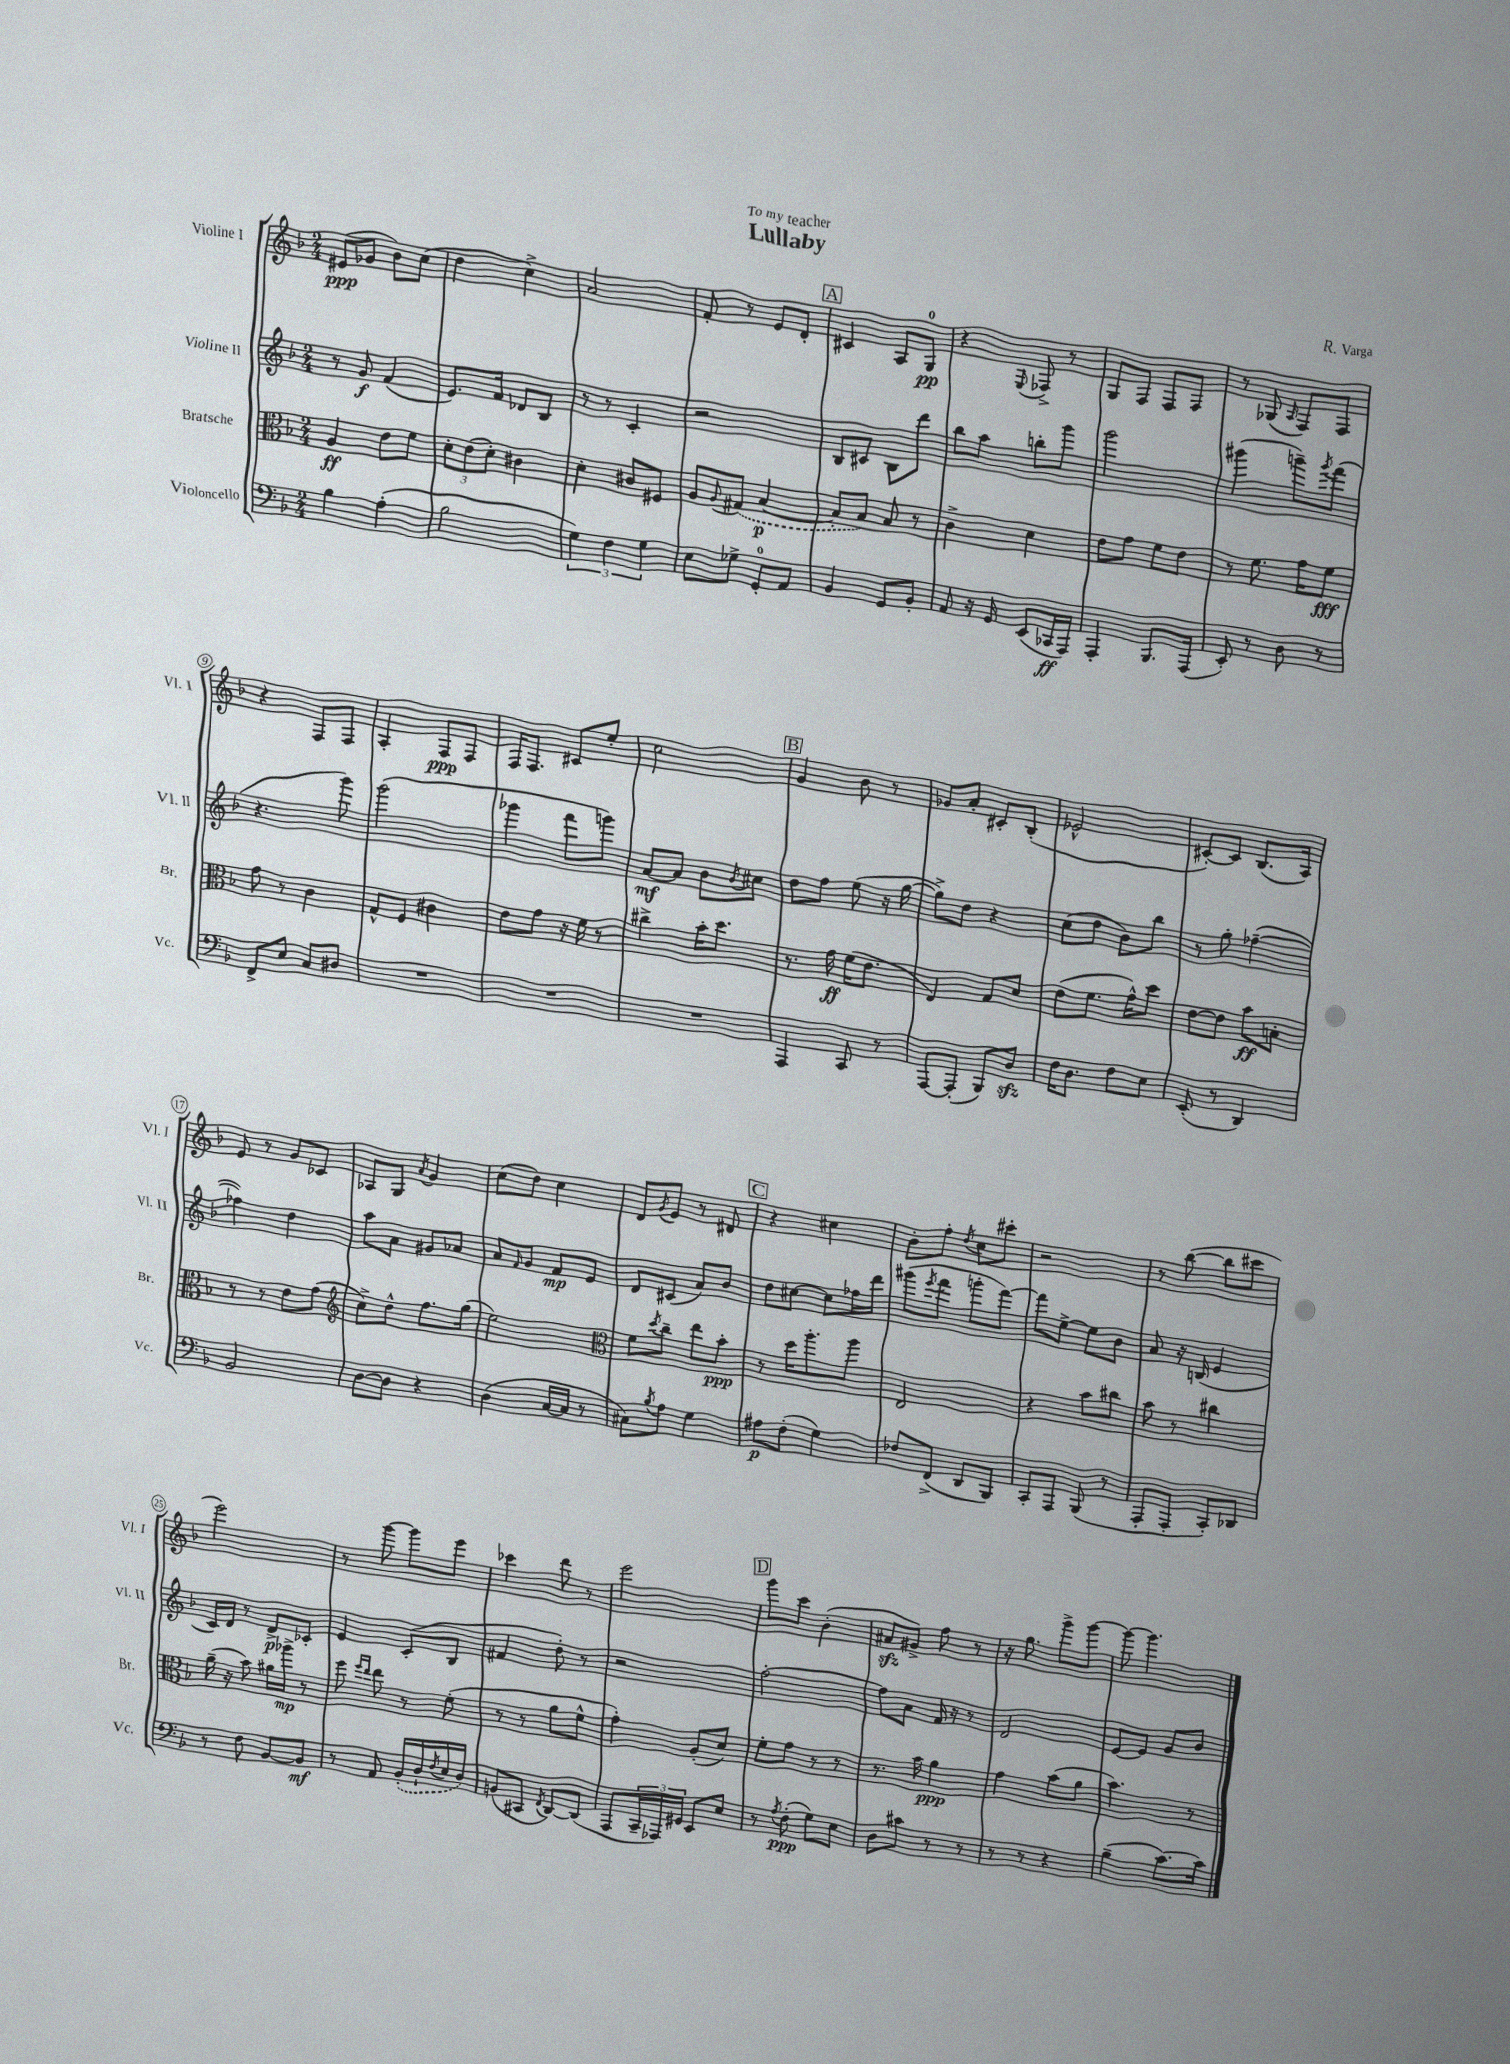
\header { title = "Lullaby" composer = "R. Varga" dedication = "To my teacher" }
<<
\new StaffGroup <<
\new Staff = "s0" \with { instrumentName = "Violine I" shortInstrumentName = "Vl. I" } {
    \clef treble \key f \major \numericTimeSignature \time 2/4
    eis'8\ppp( ges'8 bes'8) c''8( |
    d''4 c''4->) |
    a'2 |
    f'8-. r8 e'8 d'8-. |
    \mark \markup { \box "A" } cis'4 a8 g8-0\pp |
    r4 \appoggiatura { e8 } fes8-> r8 |
    g8 f8 f8 f8 |
    r8 ges8( \grace { a16 } f8) f8 |
    r4 f8 f8 |
    a4-. f8\ppp f8 |
    f16 f8. cis'8 e''8-. |
    c''2 |
    \mark \markup { \box "B" } g'4 bes'8 r8 |
    ges'8 a'8-. cis'8-. bes8-.( |
    ees'2-^ |
    cis'8~-.) cis'8 bes8.( a16) |
    e'8 r8 g'8 ces'8 |
    aes8 g8 \acciaccatura { a'8 } g'4 |
    c''8( d''8) c''4 |
    d'8 \acciaccatura { g'8 } e'8 r8 dis'8 |
    \mark \markup { \box "C" } r4 cis''4 |
    bes'8-. f''8-. \acciaccatura { d''8 } c''8 cis'''8-. |
    r2 |
    r8 bes''8~( bes''8 cis'''8 |
    e'''2) |
    r8 g'''8~ g'''8 e'''8 |
    ces'''4 d'''8 r8 |
    e'''2 |
    \mark \markup { \box "D" } g'''8 c'''8 bes'4-.( |
    ais'8\sfz gis'8->) f''8 r8 |
    r16 g''8. g'''8-> g'''8~ |
    g'''8~ g'''4. \bar "|." |
}
\new Staff = "s1" \with { instrumentName = "Violine II" shortInstrumentName = "Vl. II" } {
    \clef treble \key f \major \numericTimeSignature \time 2/4
    r8 g'8\f f'4( |
    e'8.) f'16 des'8 bes8 |
    r8 r8 c'4-. |
    r2 |
    \mark \markup { \box "A" } bes8 cis'8 bes8 d'''8 |
    bes''8 a''8 b''8-. g'''8 |
    g'''2 |
    gis'''4( g'''8--) \acciaccatura { g'''8 } f'''8( |
    r4. g'''8) |
    g'''2( |
    ges'''4 f'''8 g'''8) |
    a'8~\mf a'8 bes'8 \acciaccatura { bes'8 } cis''8 |
    \mark \markup { \box "B" } d''8 f''8 e''8( r16 g''16~ |
    g''8->) d''8 r4 |
    c''8( d''8 bes'8) bes''8 |
    r8 g''8-. fes''4~--( |
    fes''4) d''4 |
    a''8 a'8 gis'8 aes'8 |
    a'8 \grace { f'16 } g'8 f'8\mp e'8 |
    d'8 cis'8( a'8) bes'8 |
    \mark \markup { \box "C" } d''8 cis''8~ cis''8 fes''16 d'''16 |
    gis'''8( \acciaccatura { e'''8 } f'''8 g'''8-. f'''8~) |
    f'''8 e''8~-> e''8 bes'8 |
    a'8 r16 b16( e'4 |
    c'16) d'16 r8 d'8->\p ces'8-. |
    e'4 c'8-.( bes8 |
    fis'4 d''8-.) r8 |
    r2 |
    \mark \markup { \box "D" } f''2~-. |
    f''8 a'8 f'16 r16 r8 |
    d'2 |
    e'8~ e'8 g'8 bes'8 \bar "|." |
}
\new Staff = "s2" \with { instrumentName = "Bratsche" shortInstrumentName = "Br." } {
    \clef alto \key f \major \numericTimeSignature \time 2/4
    a4\ff e'8 f'8 |
    \tuplet 3/2 { d'8-. e'8( d'8-.) } cis'4 |
    d'4-. cis'8 fis8 |
    a8 \appoggiatura { a8 } \once \slurDashed gis8( bes4~\p |
    \mark \markup { \box "A" } bes8-. bes8) bes8 r8 |
    c'4-> d'4 |
    e'8 g'8 f'8 e'8 |
    r8 f'8. g'16 f'8\fff |
    g'8 r8 c'4 |
    g8-^ f8 cis'4 |
    e'8 g'8 r16 f'16 r8 |
    cis''4-> bes'16-. d''8. |
    \mark \markup { \box "B" } r8. g'16\ff f'16( e'8. |
    e4) g8 d'8 |
    e'8( f'8. g'16-^) d''8 |
    e'8~ e'8 bes'8\ff b8-. |
    r8 r8 e'8 g'8( |
    \clef treble c''8->) d''8-^ f''8. g''16( |
    e''2) |
    \clef alto f'8 \acciaccatura { d''8 } c''8-- e''8 bes'8-.\ppp |
    \mark \markup { \box "C" } r8 d''16 a''8.-. a''8 |
    e2 |
    r4 bes'8 cis''8 |
    bes'8 r8 cis''4 |
    a'16--( r16 bes'8) ais'16 aes''16->\mp r8 |
    f''8 \grace { f''16 e''16 } e''8 r8 f'8-.( |
    r8 r8 a'8 f'8-^ |
    g'4-.) a8-.( d'8) |
    \mark \markup { \box "D" } f'8-. g'8 r8 r8 |
    r8. bes'16 a'4\ppp |
    g'4 bes'8( a'8 |
    bes'4.) r8 \bar "|." |
}
\new Staff = "s3" \with { instrumentName = "Violoncello" shortInstrumentName = "Vc." } {
    \clef bass \key f \major \numericTimeSignature \time 2/4
    bes4 a4-.( |
    bes2 |
    \tuplet 3/2 { g4) f4 g4 } |
    e8 ges8-> g,8-0-. a,8 |
    \mark \markup { \box "A" } bes,4 g,8 bes,8-. |
    a,8 r16 g,16 e,8( ces,16\ff a,,16) |
    a,,4-. bes,,8. a,,16( |
    e,8-.) r8 d8 r8 |
    f,8-> e8 c8 dis8 |
    R2 |
    R2 |
    R2 |
    \mark \markup { \box "B" } a,,4 c,8 r8 |
    a,,8~ a,,8-.( bes,,8) d8\sfz |
    f16 d8. f8 e8 |
    e,8-.( r8 d,4) |
    bes,2 |
    d8~ d8 r4 |
    d4( c16~ c16 r8 |
    cis8) \acciaccatura { bes8 } a8 g4 |
    \mark \markup { \box "C" } ais8\p f8-.( g4) |
    fes8 f,8->( d,8 bes,,8) |
    c,8-. a,,8 bes,,8( r8 |
    a,,8-. a,,8-. c,8-.) des,8 |
    r8 f8 bes,8~ bes,8\mf |
    r8 a,8 \once \slurDashed bes,16-.( d16-! \acciaccatura { f8 } e16 d16) |
    b,8( cis,8 \acciaccatura { f,8 } d,8~) d,8( |
    a,,8 \tuplet 3/2 { c,16-- aes,,16) gis,16 } e,8 e8 |
    \mark \markup { \box "D" } r8 \acciaccatura { a8 } f8-.\ppp( g8) e8 |
    d8 cis'8 r8 r8 |
    r8 r8 r4 |
    bes4--( c'8.~) c'16 \bar "|." |
}
>>
>>
\layout { \context { \Score \override BarNumber.stencil = #(make-stencil-circler 0.1 0.3 ly:text-interface::print) } }
